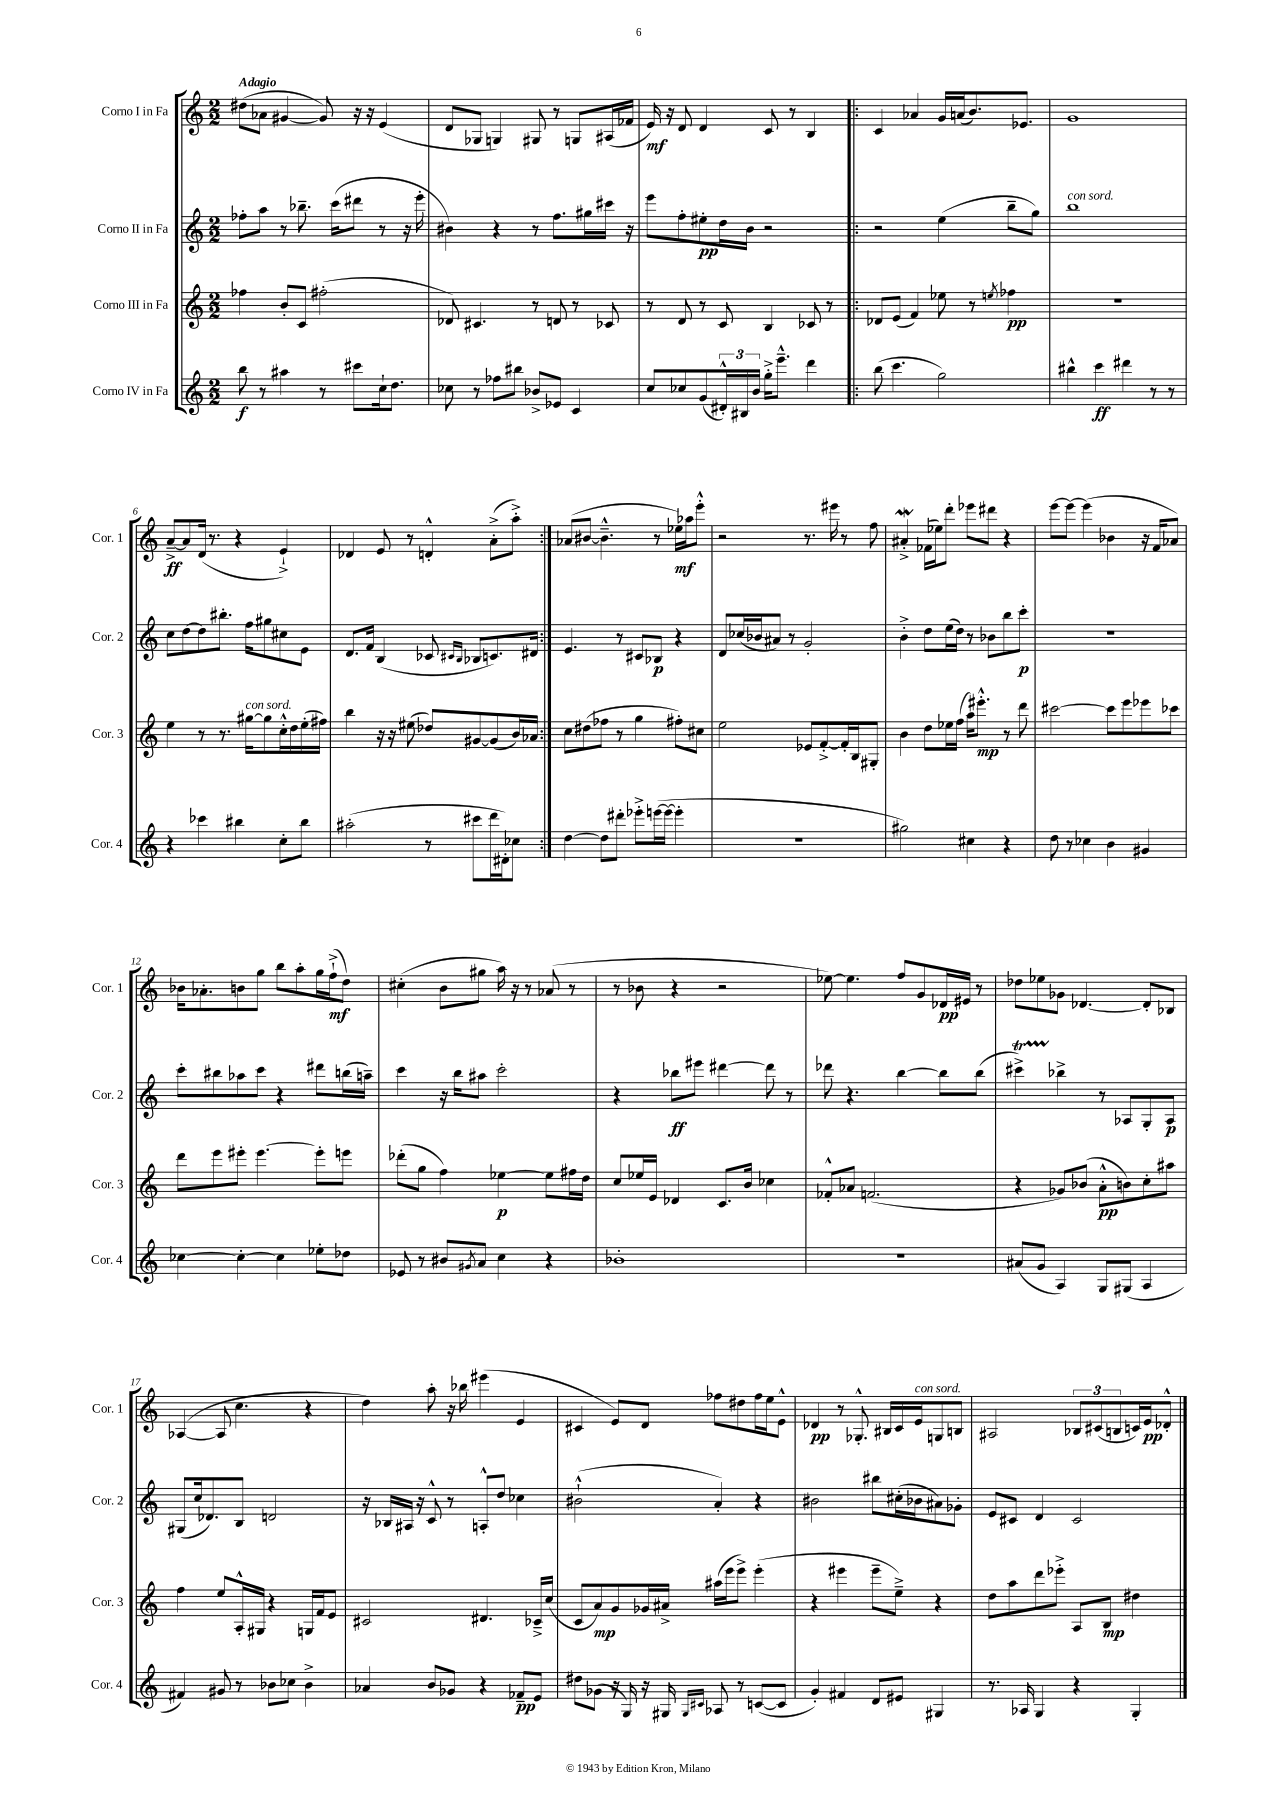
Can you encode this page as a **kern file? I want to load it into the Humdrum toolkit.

**kern	**kern	**kern	**kern
*staff4	*staff3	*staff2	*staff1
*clefG2	*clefG2	*clefG2	*clefG2
*k[]	*k[]	*k[]	*k[]
*M2/2	*M2/2	*M2/2	*M2/2
8bb	4ff-	8ff-'	(8dd#
8r	.	8aa	8a-
4aa#	8b'	8r	[4g#
.	8c	8.bb-~	.
8r	(2ff#'	.	8g#])
.	.	(16ccc	.
8ccc#	.	8ddd#	16r
.	.	.	16r
16cc`	.	8r	(4e
8.dd	.	.	.
.	.	16r	.
.	.	16eee'	.
=	=	=	=
8cc-	8d-)	4b#)	8d
8r	4.c#	.	8G-
8ff-	.	4r	4G)
8bb#	.	.	.
8b-^	8r	8r	8G#
8e-	8d	8.ff	8r
4c	8r	.	8G
.	.	16gg#	.
.	8c-	16ccc#	(16A#
.	.	16r	16f-
=	=	=	=
8cc	8r	8eee	16e)
.	.	.	16r
8cc-	8d	8ff'	8d
(8g	8r	8ee#'	4d
24d#'^^)	8c	16dd	.
24B#	.	.	.
.	.	16b	.
24b	.	.	.
16gg'^	4B	2r	8c
8.eee~^^	.	.	.
.	.	.	8r
4ddd	8c-	.	4B
.	8r	.	.
=!|:	=!|:	=!|:	=!|:
(8bb	8d-	2r	4c
4.ccc	(8e	.	.
.	4f)	.	4a-
2gg)	8ee-	(4ee	16g
.	.	.	(16a
.	8r	.	8.b)
.	8qee	.	.
.	4ff-	8bb~	.
.	.	.	8.e-
.	.	8gg)	.
=	=	=	=
4bb#^^	1r	1bb	1g
4ccc	.	.	.
4ddd#	.	.	.
8r	.	.	.
8r	.	.	.
=	=	=	=
4r	4ee	8cc	[8a~^
.	.	[8dd	8a]
4ccc-	8r	8dd]	(16d
.	.	.	8.r
.	8.r	8.bb#'	.
4bb#	.	.	4r
.	[16gg#	16ff	.
.	8gg#]	8gg#	.
8cc'	16cc'^^	8cc#	4e`^)
.	16dd	.	.
8bb#	(16ee'	8e	.
.	16ff#)	.	.
=	=	=	=
(2aa#'	4bb	8.d	4d-
.	.	16f	.
.	16r	(4B	8e
.	16r	.	.
.	(8ee#	.	8r
8r	8dd-)	8c-	4d'^^
.	.	16qqc#	.
.	.	16qqB	.
8ccc#	[8g#	8B-	.
16ddd	(8g#]	8.c)	(8a'^
16d#')	.	.	.
8cc-	16b)	.	8aa'^)
.	16a-	16d#	.
=:|!	=:|!	=:|!	=:|!
[4dd	8cc	4.e	(8a-
.	(8dd#	.	[8b#
8dd]	8ff-	.	4.b#~^^]
8ddd#'	8r	8r	.
8eee-'^	4gg	8c#	.
([16eee	.	8B-	8r
16eee_	.	.	.
4eee']	8ff#')	4r	16ee-)
.	.	.	16aa-
.	8cc#	.	8eee'^^
=	=	=	=
1r	2ee	8d	2r
.	.	(16cc-	.
.	.	16b-	.
.	.	8a#)	.
.	.	8r	.
.	8e-	2g'	8.r
.	[8f'^	.	.
.	.	.	16eee#
.	16f']	.	8r
.	16B	.	.
.	8G#'	.	8ff
=	=	=	=
2gg#)	4b	4b'^	4a#'^
.	8dd	8dd	(16f-
.	.	.	16ee-)
.	16ee-	(16ee	8ddd'
.	(16ff	16dd)	.
4cc#	16aa)	8r	8eee-
.	8.eee#'^^	.	.
.	.	8b-	8ddd#
4r	8r	8bb	4r
.	8ddd	8ccc'	.
=	=	=	=
8dd	[2ccc#	1r	[8eee
8r	.	.	8eee_
4cc-	.	.	(4eee]
4b	8ccc#]	.	4b-
.	8eee	.	.
4g#	8eee-	.	16r
.	.	.	16f
.	8ccc-	.	8a-)
=	=	=	=
[4cc-	8ddd	8ccc'	16b-
.	.	.	8.a-'
.	8eee	8bb#	.
4cc-'_	8eee#'	8aa-	8b
.	[4.eee#	8ccc	8gg
4cc-]	.	4r	8bb
.	.	.	8aa'
8ee-'	8eee#']	8ddd#	16gg
.	.	.	(16ff`^
8dd-	8eee	(16bb	8dd)
.	.	16aa~)	.
=	=	=	=
8e-	(8ddd-'	4ccc	(4cc#'
8r	8gg	.	.
8b#	4ff)	16r	8b
.	.	16bb	.
8qg#	.	.	.
8a	.	8aa#	8gg#
4cc	[4ee-	2ccc'	16aa)
.	.	.	16r
.	.	.	8r
4r	8ee-]	.	(8a-
.	16ff#	.	8r
.	16dd	.	.
=	=	=	=
1b-'	8cc	4r	8r
.	16ee-	.	8b-
.	16e	.	.
.	4d-	8bb-	4r
.	.	8eee#	.
.	8.c	[4ddd#	2r
.	16b	.	.
.	4cc-	8ddd#]	.
.	.	8r	.
=	=	=	=
1r	8f-'^^	8ddd-	[8ee-)
.	8a-	4.r	4.ee-]
.	(2.f	.	.
.	.	[4bb	8ff
.	.	.	8g
.	.	8bb]	16d-
.	.	.	16e#
.	.	(8bb	8r
=	=	=	=
(8a#	4r	4ccc#^)	8dd-
8g	.	.	8ee-
4A)	8g-)	4bb-^	8g-
.	(8b-	.	[4.d-
8G	8a'^^	8r	.
(8G#	8b)	8A-	.
4A	8cc'	8G'	8d-']
.	8aa#	8A-	8B-
=	=	=	=
4f#)	4ff	(8G#	([4A-
.	.	16cc	.
.	.	8.d-)	.
8g#	8ee	.	8A-]
8r	16A'^^	8B	4.cc
.	16G#	.	.
8b-	4r	2d	.
8cc-	.	.	.
4b-^	16G	.	4r
.	16f	.	.
.	8e	.	.
=	=	=	=
4a-	2c#	16r	4dd)
.	.	16B-	.
.	.	16A#	.
.	.	16r	.
8b	.	8c^^	8aa'
8g-	.	8r	16r
.	.	.	16bb-
4r	4.d#	8A'^^	(4eee#
.	.	8dd	.
8f-~	.	4cc-	4e
8e	16c-~^	.	.
.	(16cc	.	.
=	=	=	=
8dd#	8c	(2b#`^^	4c#
(8g-	8a)	.	.
16r	8g	.	8e)
16G)	.	.	.
16r	16g-	.	8d
16G#	16a#^	.	.
16qqG#	.	.	.
16qqc#	.	.	.
8A-	(16aa#	4a')	8ff-
.	16eee	.	.
8r	8eee^)	.	8dd#
([8c	(4eee'	4r	16ff-
.	.	.	16ee
8c]	.	.	8e^^
=	=	=	=
4g')	4r	2b#	4d-
4f#	4eee#	.	8r
.	.	.	8.G-'^^
8d	8eee#~	8bb#	.
.	.	.	16B#
8e#	8ee~^)	(16cc#'	16c
.	.	16b-	16e
4G#	4r	8a#)	8G
.	.	8g-'	8B
=	=	=	=
8.r	8dd	8e	2A#
.	8aa	8c#	.
16A-	.	.	.
4G	8ddd	4d	.
.	8eee-'^	.	.
4r	8A	2c#	12B-
.	.	.	(12c#
.	8B	.	.
.	.	.	12B
4G'	4dd#	.	16c)
.	.	.	16e
.	.	.	8d-'^^
==	==	==	==
*-	*-	*-	*-
